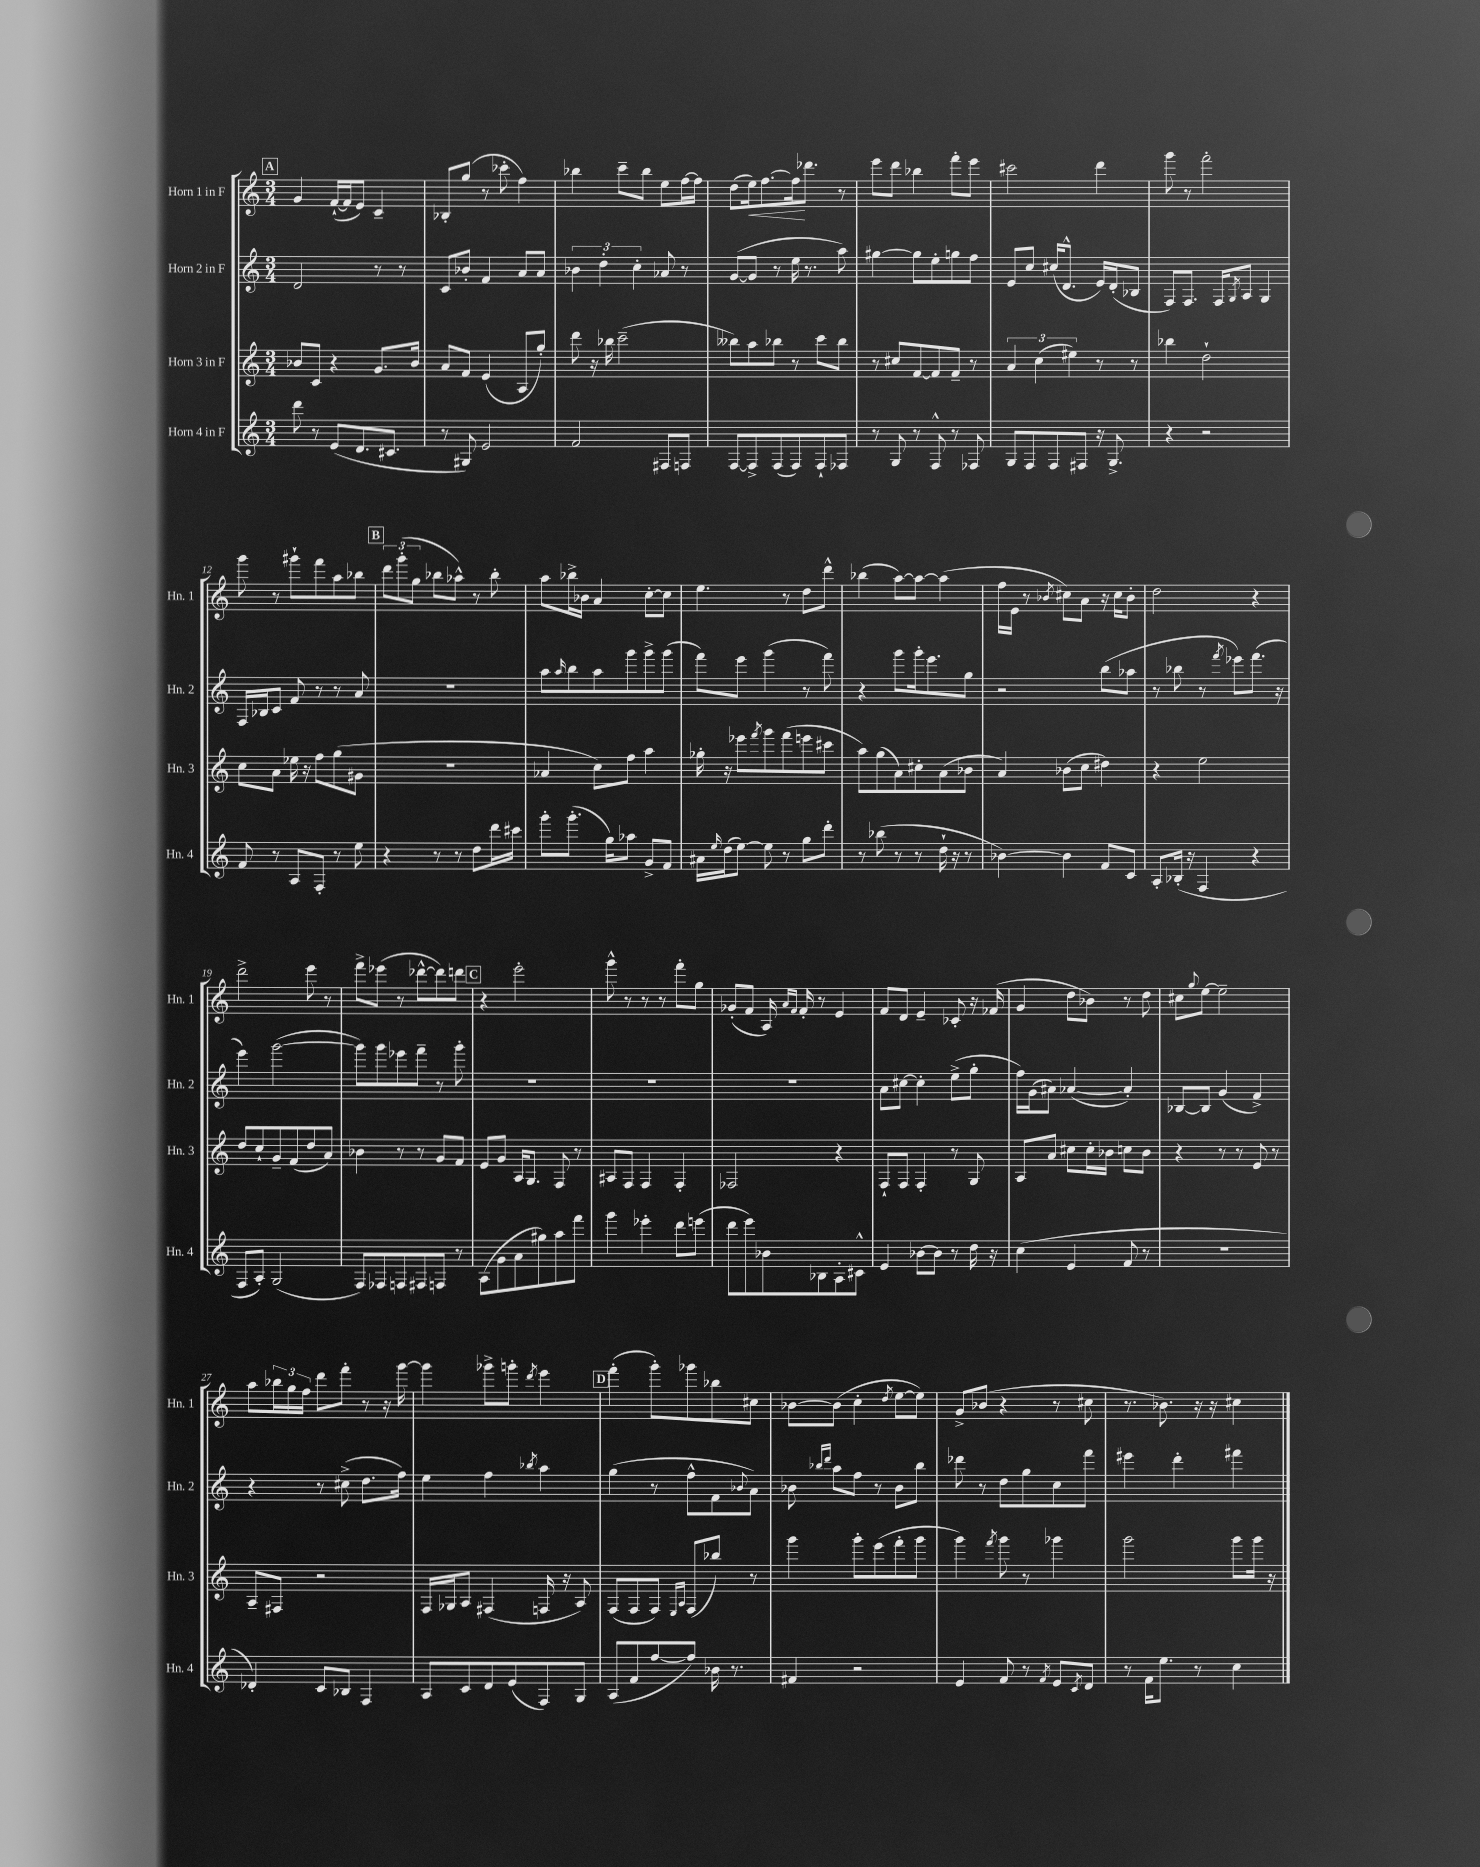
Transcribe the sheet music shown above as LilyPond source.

<<
\new StaffGroup <<
\new Staff = "s0" \with { instrumentName = "Horn 1 in F" shortInstrumentName = "Hn. 1" } {
    \clef treble \key c \major \numericTimeSignature \time 3/4
    \mark \markup { \box "A" } g'4 f'16~-!( f'16 e'8) c'4-- |
    bes8-. g''8( r8 ces'''8-. f''4) |
    bes''4 c'''8-- bes''8 e''8 f''16~ f''16 |
    d''8( e''16\<) f''8.~ f''16\! des'''8. r8 |
    e'''8 d'''8 bes''4 f'''8-. e'''8 |
    cis'''2 d'''4 |
    g'''8 r8 f'''2-. |
    g'''8 r8 gis'''8-! f'''8 a''8 bes''8 |
    \mark \markup { \box "B" } \tuplet 3/2 { d'''8 g'''8-.( g''8 } bes''8 aes''8-^) r8 bes''8-. |
    a''8 bes''16-> bes'16 a'4 c''8~-. c''8 |
    e''4. r8 d''8 d'''8-^ |
    bes''4( a''8~) a''8~ a''4( |
    f''16 e'16 r8 \acciaccatura { bes'8 } cis''8) a'8 r16 cis''16 bes'8-. |
    d''2 r4 |
    d'''2-> e'''8 r8 |
    f'''8-> ees'''8( r8 des'''8~-^ des'''8) d'''8 |
    \mark \markup { \box "C" } r4 e'''2-. |
    g'''8-^ r8 r8 r8 f'''8-. g''8 |
    ges'8-.( f'8 a16) \grace { a'16 f'16 } f'16-. r8 e'4 |
    f'8 d'8 e'4-- ces'8-. r16 fes'16( |
    g'4 d''8 bes'8) r8 d''8 |
    cis''8 \appoggiatura { g''8 } e''8~ e''2-- |
    a''8 \tuplet 3/2 { bes''16 g''16 f''16 } d'''8 f'''8-. r8 r16 g'''16~ |
    g'''4 ges'''8-> g'''8-. \acciaccatura { d'''8 } e'''4 |
    \mark \markup { \box "D" } f'''4-.( g'''8-.) ges'''8 bes''8 cis''8 |
    bes'8~ bes'8( c''4-. \acciaccatura { d''8 } e''8~ e''8) |
    g'8-> bes'8( r4 r8 cis''8 |
    r8. bes'8.) r16 r16 cis''4 \bar "|." |
}
\new Staff = "s1" \with { instrumentName = "Horn 2 in F" shortInstrumentName = "Hn. 2" } {
    \clef treble \key c \major \numericTimeSignature \time 3/4
    \mark \markup { \box "A" } d'2 r8 r8 |
    c'8 bes'8-. f'4 a'8 a'8 |
    \tuplet 3/2 { bes'4 d''4-. c''4-. } aes'8 r8 |
    g'8~( g'8 r8 e''16 r8. a''8) |
    gis''4~ gis''8 e''8-. g''8 f''8 |
    e'8 c''8 cis''16( d'8.-^ e'16) d'16-.( bes8 |
    f8) f8. f16 \acciaccatura { g8 } a8 g4 |
    f16 bes16 c'8 f'8 r8 r8 a'8 |
    \mark \markup { \box "B" } R2. |
    a''8 \grace { a''16 } b''8 a''8 g'''8 g'''8-> g'''8( |
    f'''8) e'''8 g'''4( r8 f'''8) |
    r4 g'''8 g'''16-. e'''8. g''8 |
    r2 b''8( aes''8 |
    r8 bes''8 r8 \acciaccatura { f'''8 } ees'''8) f'''8.( r16 |
    e'''4) g'''2~( |
    g'''8) g'''8 ees'''8 f'''8-- r8 g'''8-. |
    \mark \markup { \box "C" } R2. |
    R2. |
    R2. |
    a'8 cis''8~ cis''4-. e''8->( g''8-. |
    f''16) g'16( ais'8) aes'4~( aes'4-.) |
    bes8~ bes8 g'4( f'4->) |
    r4 r8 cis''8->( d''8. f''16) |
    e''4 f''4 \acciaccatura { bes''8 } a''4 |
    \mark \markup { \box "D" } g''4( r8 f''8-^ f'8 \appoggiatura { bes'8 } a'8) |
    bes'8 \grace { bes''16 d'''16 } a''8 f''8 r8 bes'8 bes''8 |
    des'''8 r8 d''8 g''8 c''8 f'''8 |
    eis'''4 d'''4-. fis'''4 \bar "|." |
}
\new Staff = "s2" \with { instrumentName = "Horn 3 in F" shortInstrumentName = "Hn. 3" } {
    \clef treble \key c \major \numericTimeSignature \time 3/4
    \mark \markup { \box "A" } bes'8 c'8 r4 g'8. bes'16 |
    a'8 f'8 e'4( a8 g''8-.) |
    d'''8 r16 bes''16 c'''2--( |
    beses''8) a''8 bes''8 r8 c'''8 bes''8 |
    r8 cis''8 f'8~ f'8 f'8-- r8 |
    \tuplet 3/2 { a'4 c''4( eis''4) } r8 r8 |
    bes''4 d''2-! |
    c''8 a'8 ees''16 r16 f''8 g''8( gis'8 |
    \mark \markup { \box "B" } R2. |
    aes'4 c''8) f''8 a''4 |
    ges''16-. r16 ees'''8 \acciaccatura { f'''8 } g'''8 f'''8( e'''8 cis'''8 |
    a''8) g''8( a'8) cis''8-. a'8( bes'8 |
    a'4) bes'8( c''8 dis''4) |
    r4 e''2 |
    d''8 c''8-! g'8-- f'8( d''8 a'8) |
    bes'4 r8 r8 g'8 f'8 |
    \mark \markup { \box "C" } e'8 g'8 a16 g8. f8 r8 |
    ais8 f8 f4 f4-. |
    fes2 r4 |
    f8-! f8 f4-. r8 g8 |
    a8 a'8 cis''8 cis''16-. bes'16 c''8 bes'8 |
    r4 r8 r8 e'8 r8 |
    a8-- fis8 r2 |
    f16 ges16 a8 fis4( f16 r16 a8) |
    \mark \markup { \box "D" } f8( f8 f8) \grace { e16 a16 } f8( bes''8) r8 |
    g'''4 g'''8-. e'''8( f'''8-. g'''8 |
    g'''4) \acciaccatura { f'''8 } g'''8 r8 ges'''4 |
    g'''2 g'''8 g'''16 r16 \bar "|." |
}
\new Staff = "s3" \with { instrumentName = "Horn 4 in F" shortInstrumentName = "Hn. 4" } {
    \clef treble \key c \major \numericTimeSignature \time 3/4
    \mark \markup { \box "A" } d'''8 r8 e'8( d'8. cis'8. |
    r8 gis8) e'2 |
    f'2 fis8 f8 |
    f8~ f8-> f8( f8) f8-! fes8 |
    r8 g8 r8 f8-^ r8 fes8 |
    g8 f8 f8 fis8 r16 g8.-> |
    r4 r2 |
    f'8 r8 a8 f8-. r8 e''8 |
    \mark \markup { \box "B" } r4 r8 r8 d''8 d'''16 cis'''16 |
    g'''8-. g'''8.-.( g''16) aes''8 g'8-> f'8 |
    ais'16 \grace { e''16 } d''16( e''8~) e''8 r8 g''8 d'''8-. |
    r8 bes''8( r8 r8 d''16-! r16 r8 |
    bes'4~) bes'4 f'8 c'8 |
    a8-. bes16-.( r16 f4 r4 |
    f8 a8-.) g2( |
    f8) fes8 f8 fis8 f8 r8 |
    \mark \markup { \box "C" } a8( g'8 a'8 gis''8) a''8 f'''8 |
    g'''4 ees'''4-. d'''8 e'''8( |
    d'''8 e'''8) bes'8 bes8 a8-. cis'8-^ |
    e'4 bes'8~ bes'8 r8 d''16 r16 |
    c''4( e'4 f'8 r8 |
    R2. |
    des'4-.) c'8 bes8 f4 |
    a8 c'8 d'8 e'8( f8) g8 |
    \mark \markup { \box "D" } a8( f'8 f''8~ f''8) bes'16 r8. |
    fis'4 r2 |
    e'4 f'8 r8 \acciaccatura { f'8 } e'8 \acciaccatura { c'8 } d'8 |
    r8 f'16 e''8. r8 c''4 \bar "|." |
}
>>
>>
\layout { \context { \Score currentBarNumber = #5 } }
